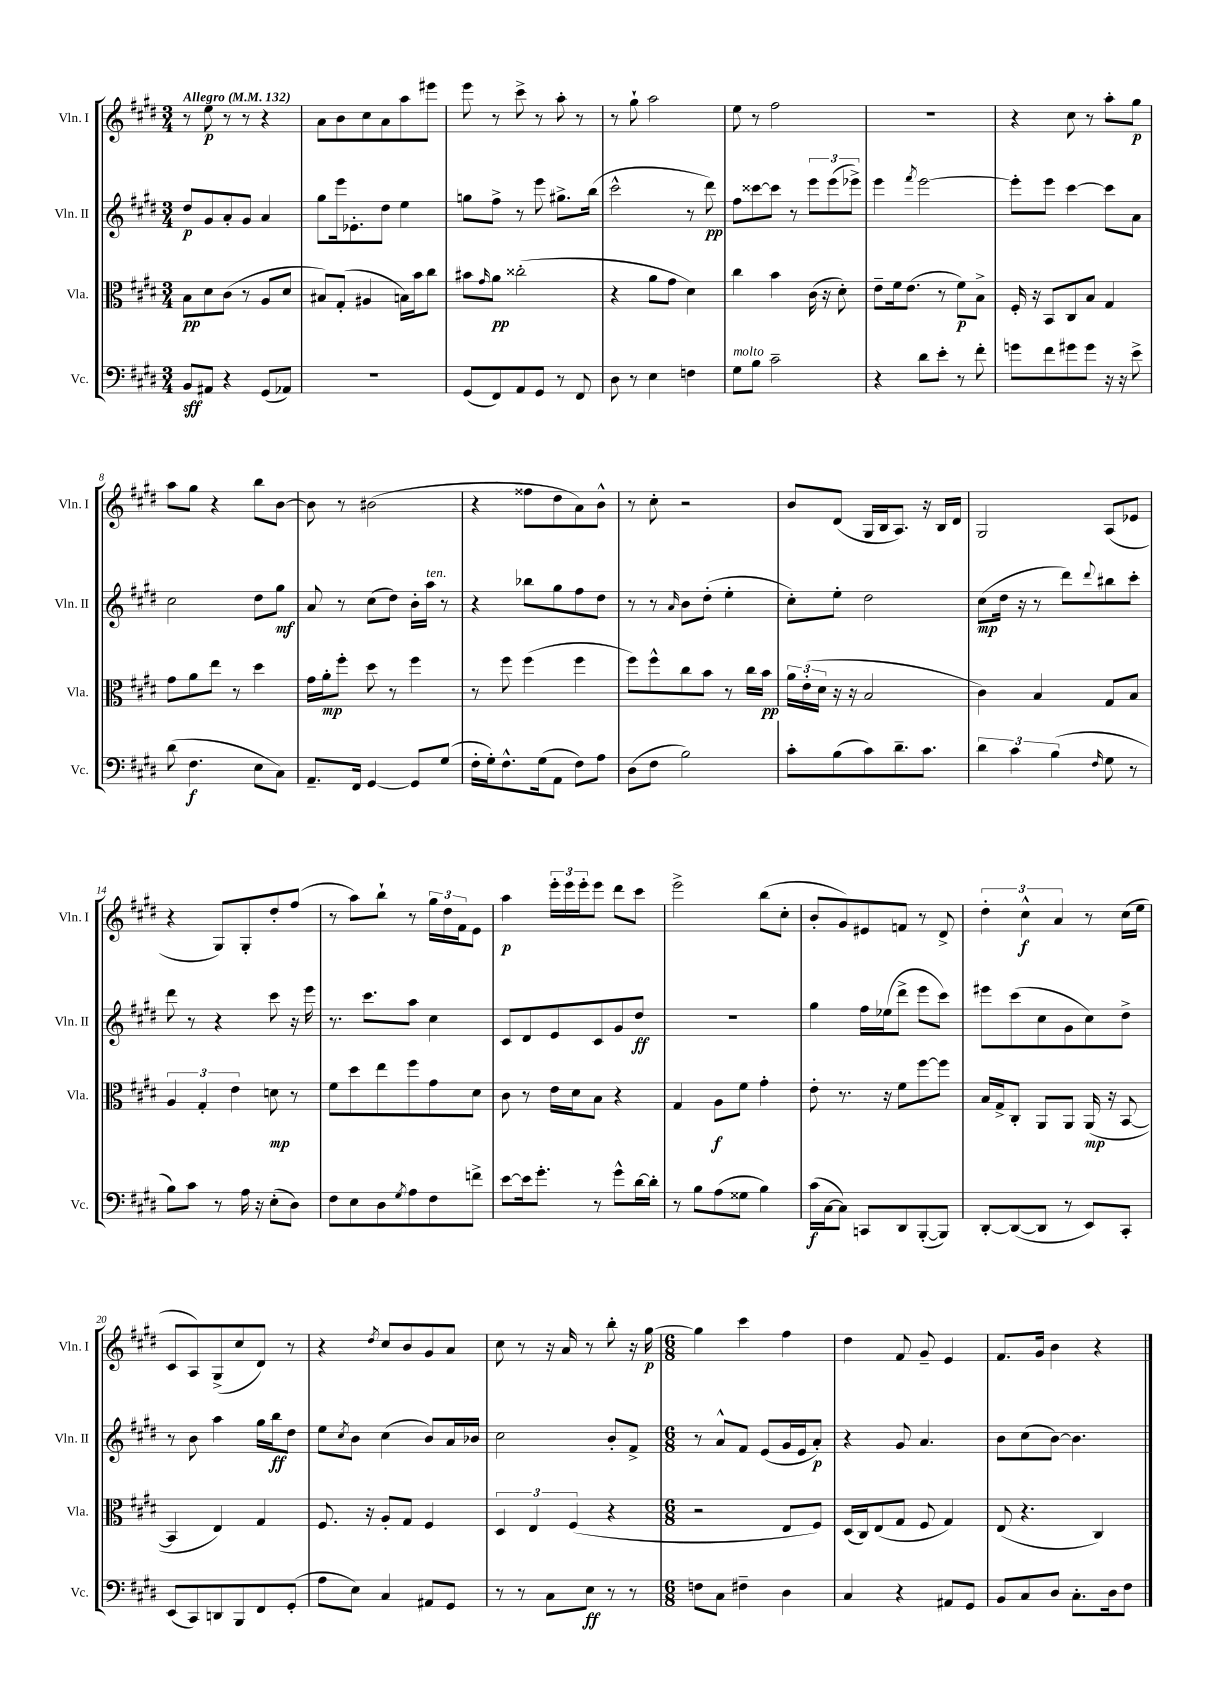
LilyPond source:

<<
\new StaffGroup <<
\new Staff = "s0" \with { instrumentName = "Vln. I" shortInstrumentName = "Vln. I" } {
    \clef treble \key e \major \numericTimeSignature \time 3/4 \tempo "Allegro" 4 = 132
    r8 e''8\p r8 r8 r4 |
    a'8 b'8 cis''8 a'8 a''8 eis'''8 |
    e'''8 r8 cis'''8-> r8 a''8-. r8 |
    r8 gis''8-! a''2 |
    e''8 r8 fis''2 |
    R2. |
    r4 cis''8 r8 a''8-. gis''8\p |
    a''8 gis''8 r4 b''8 b'8~ |
    b'8 r8 bis'2( |
    r4 fisis''8 dis''8 a'8) b'8-^ |
    r8 cis''8-. r2 |
    b'8 dis'8( gis16 b16 a8.) r16 b16 dis'16 |
    gis2 a8( ees'8 |
    r4 gis8) gis8-. dis''8-. fis''8( |
    r8 a''8) b''8-! r8 \tuplet 3/2 { gis''16 dis''16 fis'16 } e'8 |
    a''4\p \tuplet 3/2 { e'''16-. e'''16 e'''16-. } e'''8 dis'''8 cis'''8 |
    e'''2-> b''8( cis''8-. |
    b'8-. gis'8) eis'8 f'8 r8 dis'8-> |
    \tuplet 3/2 { dis''4-. cis''4-^\f a'4 } r8 cis''16( e''16 |
    cis'8 a8) gis8->( cis''8 dis'8) r8 |
    r4 \acciaccatura { dis''8 } cis''8 b'8 gis'8 a'8 |
    cis''8 r8 r16 a'16 r8 b''8-. r16 gis''16~\p |
    \numericTimeSignature \time 6/8 gis''4 cis'''4 fis''4 |
    dis''4 fis'8 gis'8-- e'4 |
    fis'8. gis'16 b'4 r4 \bar "|." |
}
\new Staff = "s1" \with { instrumentName = "Vln. II" shortInstrumentName = "Vln. II" } {
    \clef treble \key e \major \numericTimeSignature \time 3/4
    dis''8\p gis'8 a'8-. gis'8 a'4 |
    gis''8 e'''16 ees'8.-. dis''8 e''4 |
    g''8 fis''8-> r8 e'''8 gis''8.-> b''16( |
    cis'''2-^ r8 dis'''8\pp) |
    fis''8 cisis'''8~ cisis'''8 r8 \tuplet 3/2 { e'''8 e'''8( ees'''8->) } |
    e'''4 \acciaccatura { fis'''8 } e'''2~ |
    e'''8-. e'''8 cis'''4~ cis'''8 a'8 |
    cis''2 dis''8 gis''8\mf |
    a'8 r8 cis''8( dis''8) b'16-. a''16^\markup { \italic "ten." } r8 |
    r4 bes''8 gis''8 fis''8 dis''8 |
    r8 r8 \grace { a'16 } b'8 dis''8-.( e''4-. |
    cis''8-.) e''8-. dis''2 |
    cis''8\mp( dis''16 r16 r8 dis'''8) \appoggiatura { dis'''8 } bis''8 cis'''8-. |
    dis'''8 r8 r4 cis'''8 r16 e'''16 |
    r8. cis'''8. a''8 cis''4 |
    cis'8 dis'8 e'8 cis'8 gis'8 dis''8\ff |
    R2. |
    gis''4 fis''16 ees''16( dis'''8-> e'''8 cis'''8) |
    eis'''8 cis'''8( cis''8 gis'8 cis''8) dis''8-> |
    r8 b'8 a''4 gis''16 b''16\ff dis''8 |
    e''8 \acciaccatura { cis''8 } b'8 cis''4( b'8) a'16 bes'16 |
    cis''2 b'8-. fis'8-> |
    \numericTimeSignature \time 6/8 r8 a'8-^ fis'8 e'8( gis'16 e'16 a'8-.\p) |
    r4 gis'8 a'4. |
    b'8 cis''8( b'8~) b'4. \bar "|." |
}
\new Staff = "s2" \with { instrumentName = "Vla." shortInstrumentName = "Vla." } {
    \clef alto \key e \major \numericTimeSignature \time 3/4
    b8\pp dis'8 cis'8( r8 a8 dis'8 |
    bis8) gis8-.( ais4 b16) b'16 cis''8 |
    bis'8 \grace { gis'16 } a'8\pp cisis''2-.( |
    r4 a'8 gis'8 dis'4) |
    cis''4 b'4 cis'16( r16 dis'8-.) |
    e'8-- fis'16 e'8.( r8 fis'8\p) b8-> |
    fis16-. r16 b,8 cis8 b8 gis4 |
    gis'8 a'8 e''8 r8 dis''4 |
    gis'16 a'16-.\mp fis''8-. dis''8 r8 fis''4 |
    r8 fis''8 fis''4( fis''4 |
    fis''8) fis''8-^ cis''8 b'8 r8 cis''16 b'16\pp |
    \tuplet 3/2 { a'16 e'16-.( dis'16 } r16 r16 b2 |
    cis'4) b4 gis8 b8 |
    \tuplet 3/2 { a4 gis4-. e'4 } d'8\mp r8 |
    fis'8 dis''8 e''8 fis''8 gis'8 dis'8 |
    cis'8 r8 e'16 dis'16 b8 r4 |
    gis4 a8\f fis'8 gis'4-. |
    e'8-. r8. r16 fis'8 fis''8~ fis''8 |
    b16 gis16-> cis8-. a,8 a,8 a,16\mp( r16 b,8~ |
    b,4 e4) gis4 |
    fis8. r16 a8-. gis8 fis4 |
    \tuplet 3/2 { dis4 e4 fis4( } r4 |
    \numericTimeSignature \time 6/8 r2 e8 fis8) |
    dis16( cis16) e8( gis8 fis8 gis4) |
    e8( r4. cis4) \bar "|." |
}
\new Staff = "s3" \with { instrumentName = "Vc." shortInstrumentName = "Vc." } {
    \clef bass \key e \major \numericTimeSignature \time 3/4
    b,8\sff ais,8 r4 gis,8( aes,8) |
    R2. |
    gis,8( fis,8) a,8 gis,8 r8 fis,8 |
    dis8 r8 e4 f4 |
    gis8^\markup { \italic "molto" } b8 cis'2-- |
    r4 dis'8 e'8-. r8 fis'8-. |
    g'8 fis'8 gis'8 gis'8 r16 r16 e'8-> |
    dis'8( fis4.\f e8 cis8) |
    a,8.-- fis,16 gis,4~ gis,8 gis8( |
    fis16-. gis16-.) fis8.-^ gis16( a,8 fis8) a8 |
    dis8( fis8 b2) |
    cis'8-. b8( cis'8) dis'8.-- cis'8. |
    \tuplet 3/2 { dis'4 cis'4 b4( } \grace { fis16 } gis8 r8 |
    b8) cis'8 r8 a16 r16 e8-.( dis8) |
    fis8 e8 dis8 \acciaccatura { gis8 } a8 fis8 f'8-> |
    e'8~ e'16 gis'8.-. r8 gis'8-^ dis'16~ dis'16-. |
    r8 b8 a8( gisis8 b4) |
    cis'16\f( cis16~ cis8) c,8 dis,8 b,,8~-.( b,,8) |
    dis,8~-. dis,8~( dis,8 r8 e,8) cis,8-. |
    e,8( cis,8) d,8 b,,8 fis,8 gis,8-.( |
    a8 e8) cis4 ais,8 gis,8 |
    r8 r8 cis8 e8\ff r8 r8 |
    \numericTimeSignature \time 6/8 f8 cis8 fis4-- dis4 |
    cis4 r4 ais,8 gis,8 |
    b,8 cis8 dis8 cis8.-. dis16 fis8 \bar "|." |
}
>>
>>
